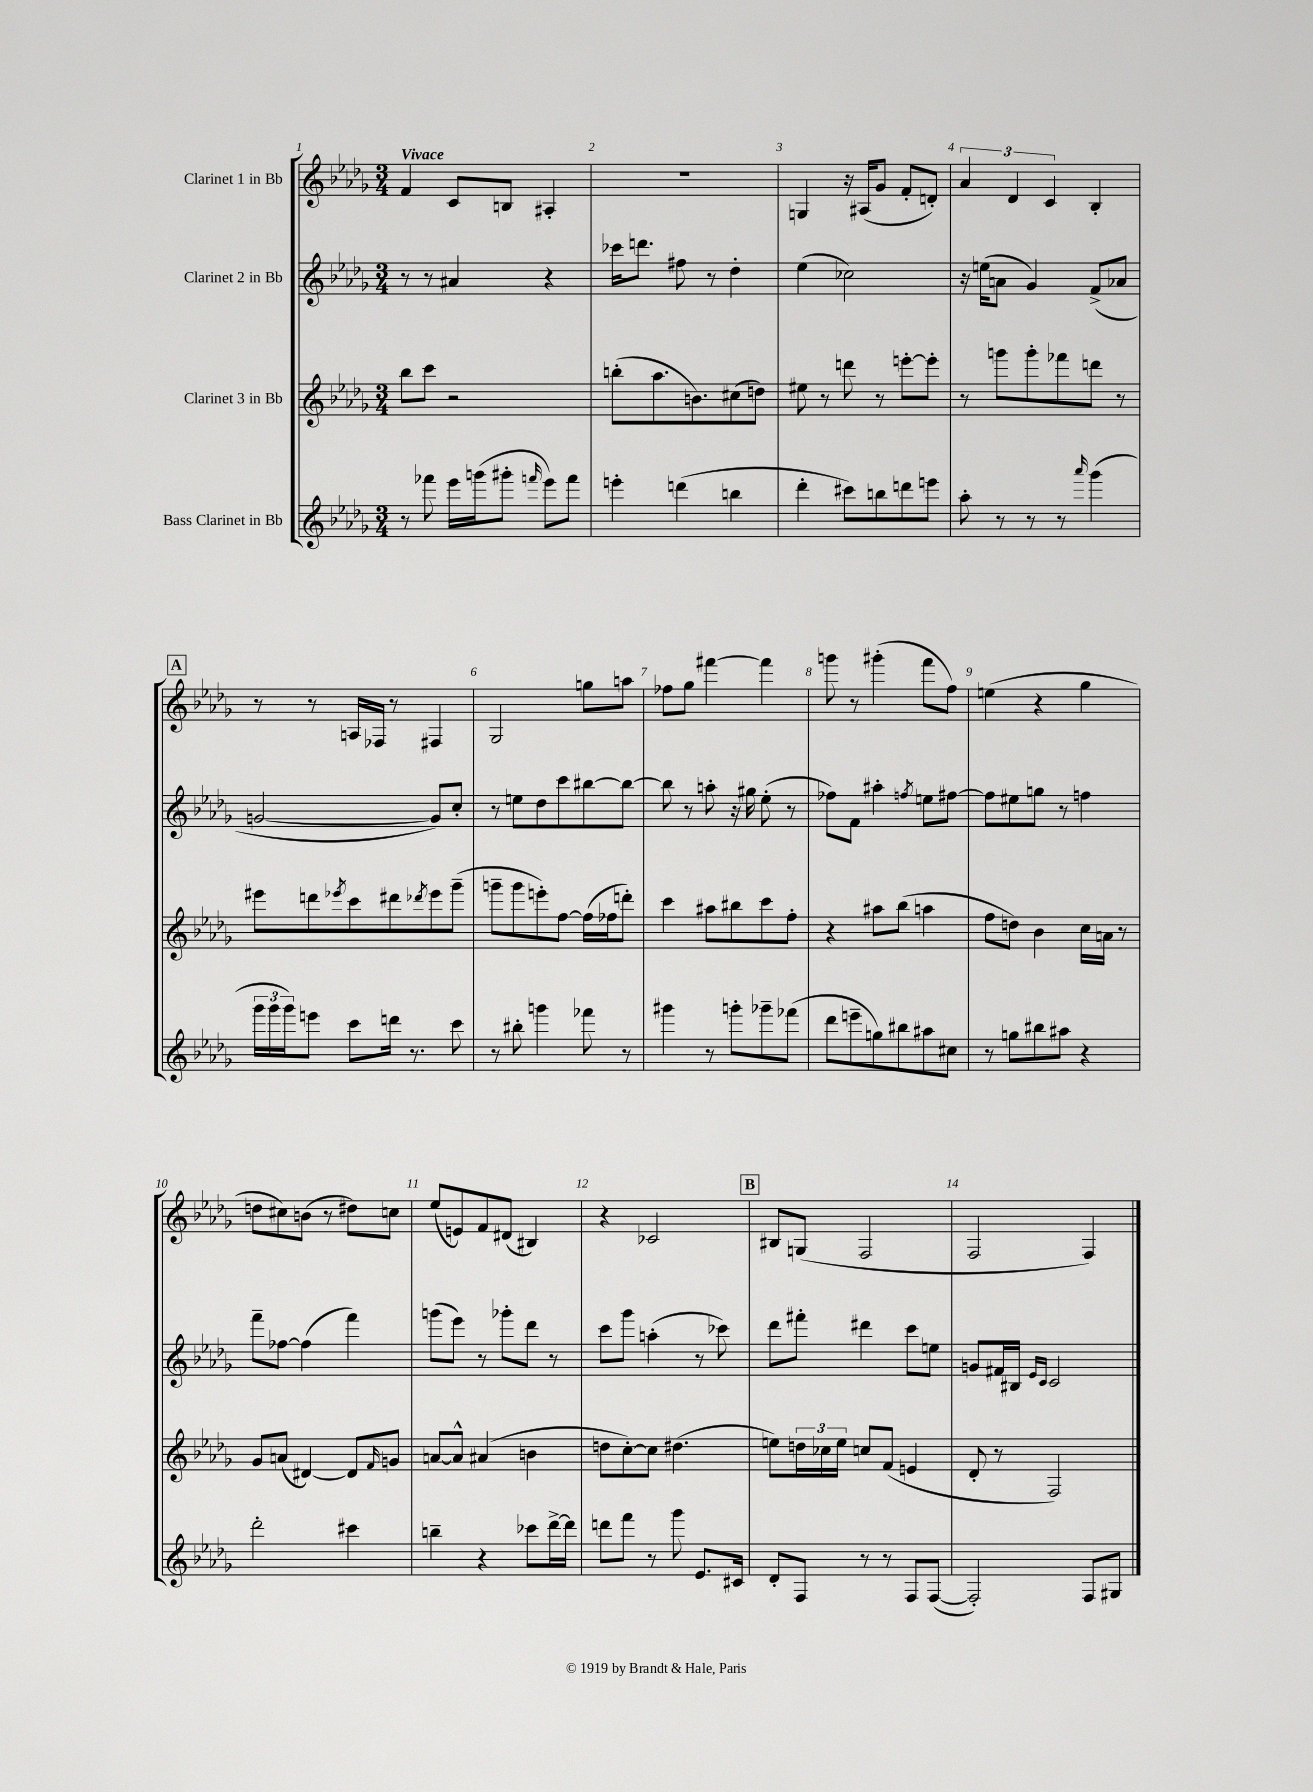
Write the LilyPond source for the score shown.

<<
\new StaffGroup <<
\new Staff = "s0" \with { instrumentName = "Clarinet 1 in Bb" } {
    \clef treble \key des \major \numericTimeSignature \time 3/4 \tempo "Vivace"
    f'4 c'8 b8 ais4-. |
    R2. |
    g4 r16 ais16( ges'8 f'8-. d'8-.) |
    \tuplet 3/2 { aes'4 des'4 c'4 } bes4-. |
    \mark \markup { \box "A" } r8 r8 a16 fes16 r8 fis4 |
    ges2 g''8 a''8 |
    fes''8 ges''8 fis'''4~ fis'''4 |
    g'''8 r8 gis'''4-.( f'''8 f''8) |
    e''4( r4 ges''4 |
    d''8 cis''8) b'8( r8 dis''8) c''8 |
    ees''8( e'8) f'8 dis'8( bis4) |
    r4 ces'2 |
    \mark \markup { \box "B" } bis8 g8( f2 |
    f2 f4) \bar "|." |
}
\new Staff = "s1" \with { instrumentName = "Clarinet 2 in Bb" } {
    \clef treble \key des \major \numericTimeSignature \time 3/4
    r8 r8 ais'4 r4 |
    ces'''16 d'''8. fis''8 r8 des''4-. |
    ees''4( ces''2) |
    r16 e''16( a'8 ges'4) f'8->( aes'8 |
    \mark \markup { \box "A" } g'2~ g'8) c''8-. |
    r8 e''8 des''8 c'''8 bis''8~ bis''8~ |
    bis''8 r8 a''8-. r16 gis''16 ees''8-.( r8 |
    fes''8) f'8 ais''4-. \acciaccatura { f''8 } e''8 fis''8~ |
    fis''8 eis''8 g''8 r8 f''4 |
    f'''8-- fes''8~ fes''4( f'''4) |
    g'''8( ees'''8) r8 ges'''8-. des'''8 r8 |
    c'''8 ges'''8 a''4-.( r8 ces'''8) |
    \mark \markup { \box "B" } des'''8 fis'''8-. dis'''4 c'''8 e''8 |
    g'8 fis'16 bis16 \grace { ees'16 c'16 } c'2 \bar "|." |
}
\new Staff = "s2" \with { instrumentName = "Clarinet 3 in Bb" } {
    \clef treble \key des \major \numericTimeSignature \time 3/4
    bes''8 c'''8 r2 |
    b''8-.( aes''8. b'8.) cis''8( d''8) |
    eis''8 r8 d'''8 r8 e'''8~-. e'''8-. |
    r8 g'''8 g'''8-. fes'''8 d'''8 r8 |
    \mark \markup { \box "A" } eis'''8 d'''8 \acciaccatura { ees'''8 } c'''8 dis'''8 \acciaccatura { des'''8 } ees'''8 ges'''8--( |
    g'''8-- g'''8 e'''8-.) f''8~ f''16( fes''16 d'''8-.) |
    c'''4 ais''8 bis''8 c'''8 f''8-. |
    r4 ais''8 bes''8( a''4 |
    f''8 d''8) bes'4 c''16 a'16 r8 |
    ges'8 a'8( dis'4~) dis'8 \grace { f'16 } g'8 |
    a'8~ a'8-^ ais'4( b'4 |
    d''8 c''8~-.) c''8 dis''4.( |
    \mark \markup { \box "B" } e''8) \tuplet 3/2 { d''16 ces''16 e''16 } c''8 f'8( e'4 |
    des'8-. r8 f2) \bar "|." |
}
\new Staff = "s3" \with { instrumentName = "Bass Clarinet in Bb" } {
    \clef treble \key des \major \numericTimeSignature \time 3/4
    r8 fes'''8 ees'''16 g'''16( gis'''8-. \grace { f'''16 } ees'''8) f'''8 |
    e'''4-. d'''4( b''4 |
    des'''4-. cis'''8) b''8 d'''8 e'''8 |
    aes''8-. r8 r8 r8 \grace { aes'''16 } ges'''4( |
    \mark \markup { \box "A" } \tuplet 3/2 { ges'''16 ges'''16 ges'''16) } e'''8 c'''8 d'''16 r8. c'''8 |
    r8 bis''8-. g'''4 fes'''8 r8 |
    gis'''4 r8 g'''8-. ges'''8-- fes'''8( |
    des'''8 e'''8-- g''8) bis''8 ais''8 cis''8 |
    r8 g''8 bis''8 ais''8 r4 |
    des'''2-. cis'''4 |
    b''4-- r4 ces'''8 des'''16~-> des'''16 |
    d'''8 f'''8 r8 ges'''8 ees'8. cis'16 |
    \mark \markup { \box "B" } des'8-. f8 r8 r8 f8 f8~( |
    f2-.) f8 gis8 \bar "|." |
}
>>
>>
\layout { \context { \Score \override BarNumber.break-visibility = ##(#f #t #t) barNumberVisibility = #all-bar-numbers-visible } }
